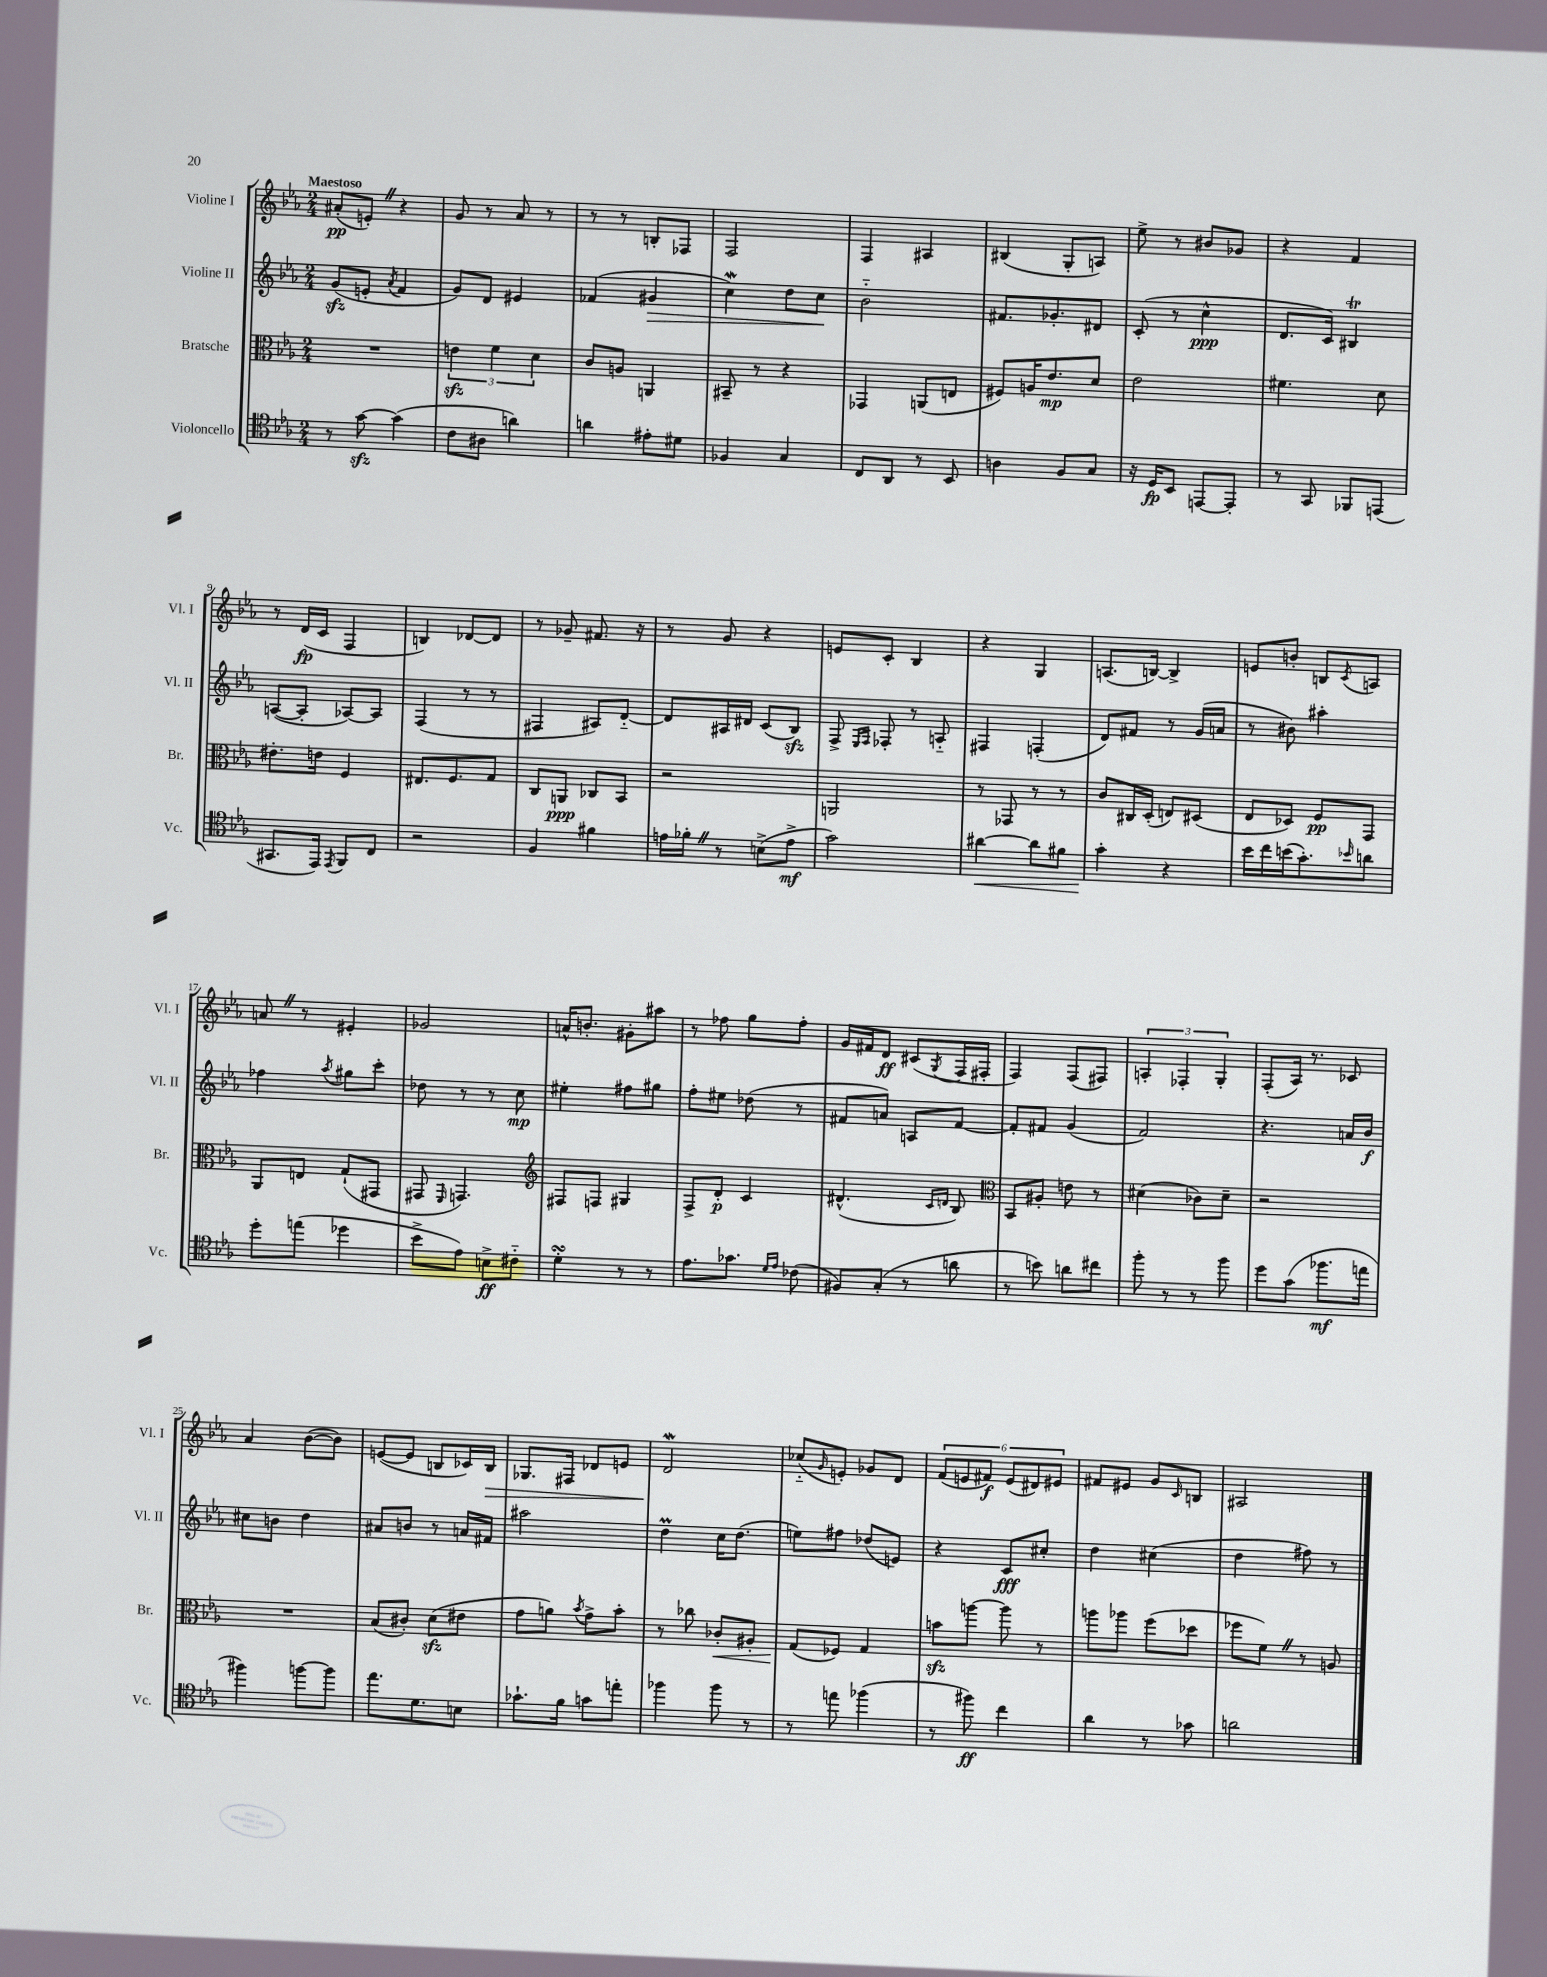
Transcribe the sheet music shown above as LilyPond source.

<<
\new StaffGroup <<
\new Staff = "s0" \with { instrumentName = "Violine I" shortInstrumentName = "Vl. I" } {
    \clef treble \key ees \major \numericTimeSignature \time 2/4 \tempo "Maestoso"
    ais'8-.\pp( e'8-.) \once \override BreathingSign.text = \markup { \musicglyph "scripts.caesura.straight" } \breathe r4 |
    g'8 r8 aes'8 r8 |
    r8 r8 b8-. fes8 |
    f2 |
    f4 ais4 |
    bis4( g8-. a8) |
    ees''8-> r8 bis'8 ges'8 |
    r4 f'4 |
    r8 d'16\fp( c'16 f4 |
    b4) des'8~ des'8 |
    r8 ges'8-- fis'8. r16 |
    r8 g'8 r4 |
    e'8 c'8-. bes4 |
    r4 g4 |
    a8.( b16~) b4-> |
    e'8 b'8-. b8 \acciaccatura { c'8 } a8 |
    a'8 \once \override BreathingSign.text = \markup { \musicglyph "scripts.caesura.straight" } \breathe r8 eis'4-. |
    ges'2 |
    a'16-^ b'8.-. gis'8-. ais''8 |
    r8 fes''8 g''8 fes''8-. |
    g'16 fis'16 d'8\ff cis'8( \acciaccatura { g8 } f16 fis16-. |
    f4) f8( fis8) |
    \tuplet 3/2 { a4-. fes4-. g4-. } |
    f8-.( aes16) r8. ces'8 |
    aes'4 bes'8~( bes'8) |
    e'8~( e'8 b8 ces'16) b16\> |
    ges8. fis16 des'8 e'8 |
    d'2\mordent\! |
    ces''8-_( \grace { g'16 } e'8-.) ges'8 d'8 |
    \tuplet 6/4 { f'8( e'8 fis'8\f) e'8( dis'8) eis'8 } |
    fis'8 eis'8 g'8 \grace { c'16 } b8 |
    ais2 \bar "|." |
}
\new Staff = "s1" \with { instrumentName = "Violine II" shortInstrumentName = "Vl. II" } {
    \clef treble \key ees \major \numericTimeSignature \time 2/4
    g'8\sfz( e'8-. \acciaccatura { aes'8 } f'4 |
    g'8) d'8 eis'4 |
    fes'4( gis'4\> |
    c''4\mordent) d''8 c''8\! |
    bes'2-_ |
    fis'8. ges'8.-. dis'8 |
    c'8-.( r8 c''4-^\ppp |
    d'8. c'16) bis4\trill |
    a8~( a8-. aes8~) aes8 |
    f4( r8 r8 |
    fis4 ais8) d'8~-_ |
    d'8 ais16 dis'16 c'8( bes8\sfz) |
    f8-> \grace { ees16 f16 } fes8-. r8 a8-_ |
    fis4 f4-.( |
    d'8) fis'8 r8 g'16( a'16 |
    r8 bis'8) ais''4-. |
    fes''4 \acciaccatura { aes''8 } gis''8 c'''8-. |
    des''8 r8 r8 c''8\mp |
    eis''4-. fis''8 gis''8 |
    f''8-. eis''8 des''8( r8 |
    fis'8 a'8) a8 fis'8~ |
    fis'8-. fis'8 g'4( |
    f'2) |
    r4. a'16 bes'16\f |
    cis''8 b'8 d''4 |
    ais'8 b'8 r8 a'16 fis'16 |
    ais''2 |
    d''4\prall c''16 d''8.( |
    e''8) fis''8 des''8( e'8) |
    r4 c'8\fff cis''8-. |
    d''4 cis''4( |
    d''4 fis''8) r8 \bar "|." |
}
\new Staff = "s2" \with { instrumentName = "Bratsche" shortInstrumentName = "Br." } {
    \clef alto \key ees \major \numericTimeSignature \time 2/4
    R2 |
    \tuplet 3/2 { e'4\sfz f'4 d'4 } |
    c'8 a8 a,4 |
    bis,8-- r8 r4 |
    ges,4 a,8( e8 |
    fis8) a16 ees'8.\mp d'8 |
    ees'2 |
    fis'4. d'8 |
    eis'8.-. e'16 f4 |
    eis8. f8. g8 |
    c8 a,8\ppp ces8 bes,8 |
    r2 |
    a,2 |
    r8 ges,8 r8 r8 |
    c'8 cis16 d16-.( e8) dis8( |
    ees8 des8) f8\pp g,8 |
    aes,8 e8 g8-!( gis,8 |
    gis,8 \grace { f,16 } g,4.) |
    \clef treble fis8 f8 gis4 |
    f8-> d'8-.\p c'4 |
    dis'4.-^( \grace { c'16 d'16 } bes8) |
    \clef alto bes,8 ais8-. e'8 r8 |
    dis'4( ces'8) dis'8-- |
    r2 |
    R2 |
    bes8( cis'8-.) d'8\sfz( eis'8 |
    g'8 a'8) \acciaccatura { bes'8 } g'8-> bes'8-. |
    r8 ces''8 ces'8-.\< ais8-. |
    g8\!( fes8) g4 |
    b'8\sfz a''8~ a''8 r8 |
    a''8 aes''8 f''8( des''8 |
    fes''8 f'8) \once \override BreathingSign.text = \markup { \musicglyph "scripts.caesura.straight" } \breathe r8 a8 \bar "|." |
}
\new Staff = "s3" \with { instrumentName = "Violoncello" shortInstrumentName = "Vc." } {
    \clef tenor \key ees \major \numericTimeSignature \time 2/4
    r8 g'8~\sfz g'4( |
    c'8 ais8 a'4) |
    a'4 eis'8-. dis'8 |
    fes4 g4 |
    c8 aes,8 r8 bes,8 |
    a4 f8 g8 |
    r16 d16\fp bes,8 e,8~ e,8-. |
    r8 g,8 fes,8 e,8( |
    gis,8. ees,16) \acciaccatura { ees,8 } f,8 c8 |
    r2 |
    f4 fis'4 |
    e'16 fes'16-. \once \override BreathingSign.text = \markup { \musicglyph "scripts.caesura.straight" } \breathe r8 b8->( e'8->\mf |
    g'2) |
    ais'4~\< ais'8 fis'8 |
    g'4-.\! r4 |
    bes'16 c''16 b'16( g'8.-.) \grace { bes'16 } a'8 |
    d''8-. e''8( des''4 |
    bes'8-> ees'8) b8->\ff cis'8-_ |
    d'4-.\turn r8 r8 |
    ees'8. ges'8. \grace { d'16 ees'16 } ces'8( |
    fis8) g8-.( r8 a'8 |
    r8 b'8) a'8 cis''8 |
    f''8-. r8 r8 f''8 |
    d''8 g'8( fes''8.\mf e''16 |
    fis''4) f''8~ f''8 |
    ees''8. d'8. b8 |
    ges'8.-! f'16 g'8 e''8-. |
    fes''4 fes''8 r8 |
    r8 e''8 fes''4( |
    r8 fis''8\ff) c''4 |
    aes'4 r8 ges'8 |
    a'2 \bar "|." |
}
>>
>>
